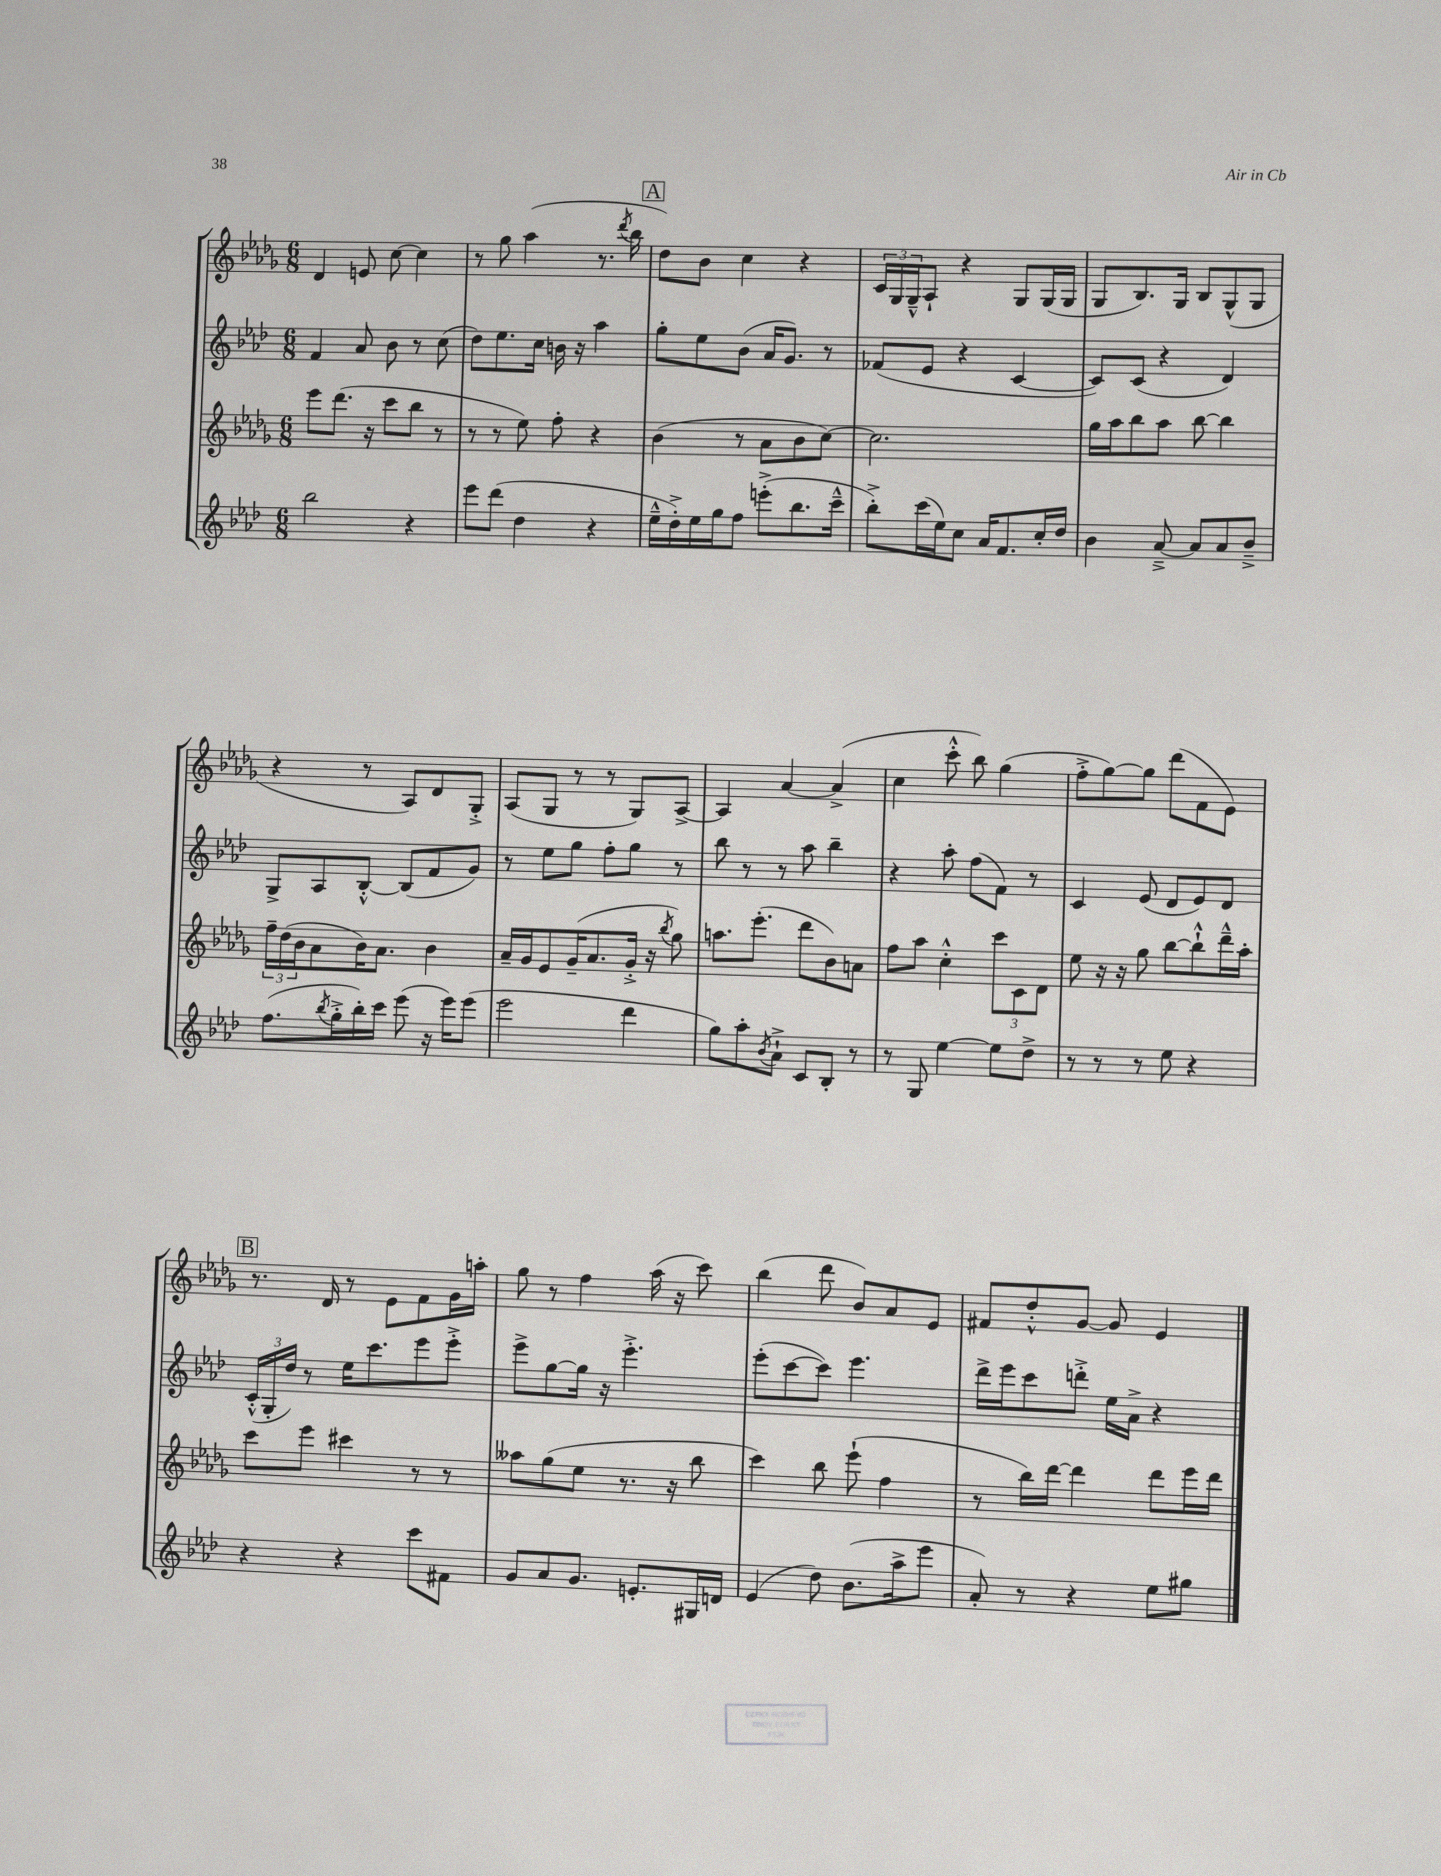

**kern	**kern	**kern	**kern
*part4	*part3	*part2	*part1
*staff4	*staff3	*staff2	*staff1
*clefG2	*clefG2	*clefG2	*clefG2
*k[b-e-a-d-]	*k[b-e-a-d-g-]	*k[b-e-a-d-]	*k[b-e-a-d-g-]
*M6/8	*M6/8	*M6/8	*M6/8
=3	=3	=3	=3
2bb-\	8eee-\L	4f/	4d-/
.	(8.ddd-\J	.	.
.	.	8a-/	8en/
.	16r	.	.
.	8ccc\L	8b-\	[8cc\
4r	8bb-\J	8r	4cc\]
.	8r	(8cc\	.
=4	=4	=4	=4
8eee-\L	8r	8dd-\L)	8r
(8ddd-\J	8r	8.ee-\	8gg-\
4dd-\	8ee-\)	.	(4aa-\
.	.	16cc\Jk	.
.	8ff'\	16bn\	.
.	.	16r	.
4r	4r	4aa-\	8.r
.	.	.	8qddd-/
.	.	.	16bb-\
!!LO:REH:place=s1:t=A
=5	=5	=5	=5
16ee-~^^\LL	(4b-\	8gg'\L	8dd-\L)
16dd-'^\)	.	.	.
16ee-\	.	8ee-\	8b-\J
16gg\J	.	.	.
8ff\J	8r	(8b-\J	4cc\
(8eeen'^\L	8a-\L	16a-/KL	.
.	.	8.g/J)	.
8.bb-\	8b-\	.	4r
.	[8cc\J)	8r	.
16ccc~^^\Jk	.	.	.
=6	=6	=6	=6
8bb-'^\L)	2.cc\]	(8f-X/L	24c/LL
.	.	.	24G-/
.	.	.	24G-~^^/J
(16ccc\L	.	8e-/J	8A-`/J
16ee-\J)	.	.	.
8cc\J	.	4r	4r
16a-/KL	.	.	.
8.f/	.	.	.
.	.	[4c/	8G-/L
16cc'/L	.	.	(16G-/L
16dd-/JJ	.	.	16G-/JJ
=7	=7	=7	=7
4b-\	16gg-\LL	8c/L])	8G-/L
.	16aa-\J	.	.
.	8bb-\	(8c/J	8.B-/)
[8a-~^/	8aa-\J	4r	.
.	.	.	16G-/Jk
8a-/L]	[8bb-\	.	8B-/L
8a-/	4bb-\]	4d-/)	(8G-^^/
8b-~^/J	.	.	8G-/J
!!LO:LB:g=z
=8	=8	=8	=8
(8.ff\L	24ff~\LL	8G^/L	4r
.	(24dd-\	.	.
.	24b-\J	.	.
.	8a-\	8A-/	.
8qbb-/	.	.	.
16gg'^\L	.	.	.
16bb-'\)	16b-\K)	[8B-'^^/J	8r
16ccc\JJ	8.a-\J	.	.
(8eee-\	.	(8B-/L]	8A-/L)
16r	4b-\	8f/	8d-/
16eee-\KL)	.	.	.
(8eee-\J	.	8g/J)	8G-'^/J
=9	=9	=9	=9
2eee-\	16a-~/LL	8r	(8A-/L
.	16g-/J	.	.
.	8e-/	8ee-\L	8G-/J
.	(16g-~/K	8gg\J	8r
.	8.a-/	.	.
.	.	8ff'\L	8r
4ddd-\	16g-'^/Jk	8gg\J	8G-/L)
.	16r	.	.
.	8qbb-/	.	.
.	8gg-\)	8r	[8A-^/J
=10	=10	=10	=10
8gg\L)	8.aan\L	8bb-\	4A-/]
8aa-'\	.	8r	.
.	(8.eee-'\J	.	.
8qb-/	.	.	.
8a-`^\J	.	8r	[4a-/
8c/L	8ddd-\L	8aa-\	.
8B-'/J	8b-\)	4bb-~\	(4a-^/]
8r	8an\J	.	.
=11	=11	=11	=11
8r	8ff\L	4r	4cc\
8G/	8aa-\J	.	.
[4ee-\	4cc'^^\	8aa-'\	8ccc'^^\
.	.	(8ff\L	8bb-\)
8ee-\L]	12ccc\L	8f\J)	(4gg-\
.	12c\	.	.
8dd-^\J	.	8r	.
.	12d-\J	.	.
=12	=12	=12	=12
8r	8ee-\	4c/	8ff'^\L
8r	16r	.	[8gg-\)
.	16r	.	.
8r	8gg-\	(8e-/	8gg-\J]
8ee-\	[8bb-\L	8d-/L	(8ddd-\L
4r	8bb-`^^\]	8e-/)	8f\
.	16ddd-~^^\L	8d-/J	8e-\J)
.	16aa-'\JJ	.	.
!!LO:LB:g=z
!!LO:REH:place=s1:t=B
=13	=13	=13	=13
4r	8ccc\L	(24c'^^/LL	8.r
.	.	24G'/	.
.	.	24dd-/JJ)	.
.	8eee-\J	8r	.
.	.	.	16d-/
4r	4ccc#X\	16ee-\KL	8r
.	.	8.ccc\	.
.	.	.	8e-\L
8ccc\L	8r	8eee-\	8f\
8f#X\J	8r	8eee-'^\J	16g-\L
.	.	.	16aan'\JJ
=14	=14	=14	=14
8g/L	8aa--X\L	8eee-^\L	8gg-\
8a-/	(8gg-\	[8gg\	8r
8.g/J	8ee-\J	16gg\Jk]	4ff\
.	.	16r	.
.	8.r	4.eee-'^\	.
8.en'/L	.	.	.
.	.	.	(16aa-\
.	16r	.	16r
16G#X/L	8bb-\	.	8ccc\)
16dn/JJ	.	.	.
=15	=15	=15	=15
(4e-/	4ccc\)	(8eee-'\L	(4bb-\
.	.	[8ccc\	.
8dd-\)	8bb-\	8ccc\J])	8ddd-\
(8.b-\L	(8eee-`\	4.eee-\	8b-/L)
.	4ff\	.	8a-/
16aa-^\k	.	.	.
8eee-\J	.	.	8e-/J
=16	=16	=16	=16
8a-'/)	8r	16ddd-^\LL	8f#X/L
.	.	16eee-\J	.
8r	16bb-\LL)	8ccc\	8dd-'^^/
.	[16ddd-\JJ	.	.
4r	4ddd-\]	8dddn'^\J	[8g-/J
.	.	16ee-\LL	8g-/]
.	.	16a-^\JJ	.
8ee-\L	8ddd-\L	4r	4e-/
8gg#X\J	16eee-\L	.	.
.	16ddd-\JJ	.	.
==	==	==	==
*-	*-	*-	*-
